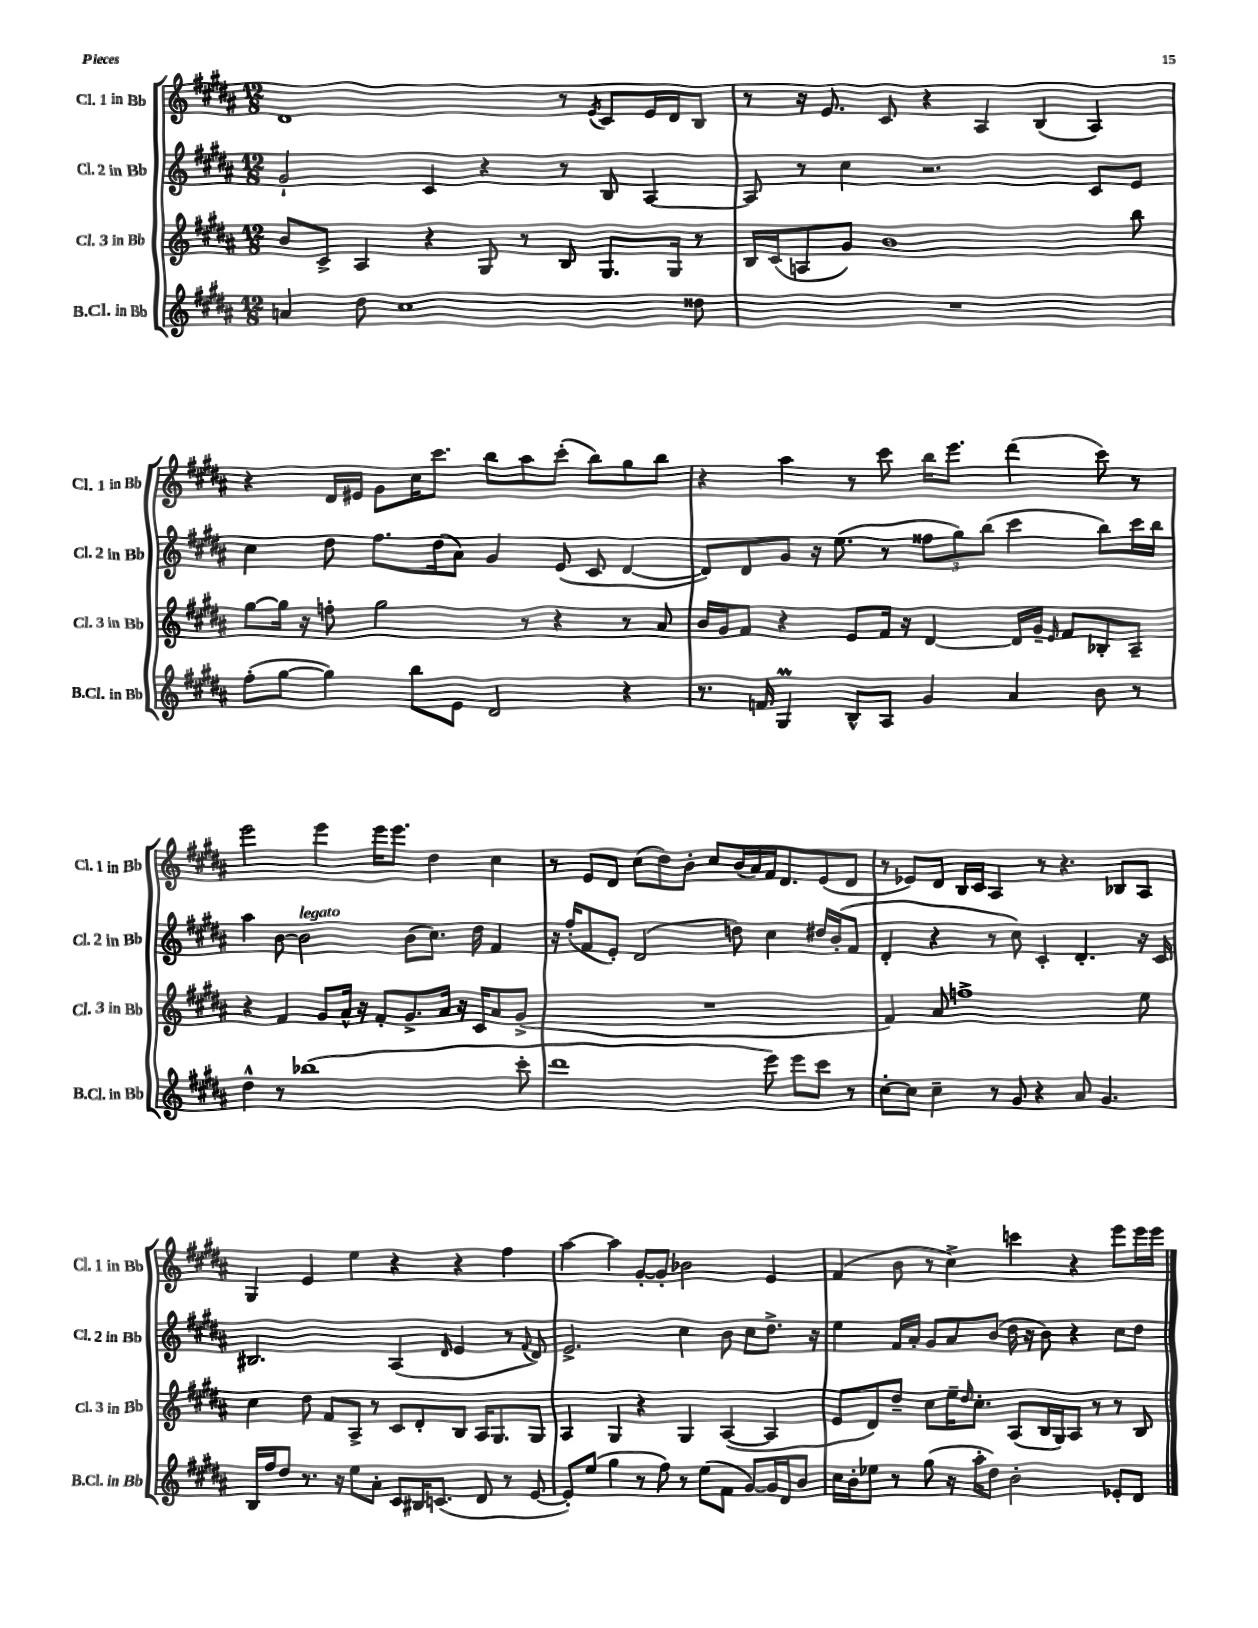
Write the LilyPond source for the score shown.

<<
\new StaffGroup <<
\new Staff = "s0" \with { instrumentName = "Cl. 1 in Bb" shortInstrumentName = "Cl. 1 in Bb" } {
    \clef treble \key b \major \numericTimeSignature \time 12/8
    dis'1 r8 \acciaccatura { e'8 } cis'8 e'16 dis'16 b8 |
    r8 r16 e'8. cis'8 r4 ais4 b4( ais4) |
    r4 dis'16 eis'16 gis'8 cis''16 cis'''8. b''8 ais''8 cis'''8-.( b''8) gis''8 b''8 |
    r4 ais''4 r8 cis'''8 b''16 e'''8. dis'''4( cis'''8) r8 |
    e'''2 e'''4 e'''16 e'''8. dis''4 cis''4 |
    r8 e'8 dis'8 cis''8( dis''8) b'8-. cis''8 b'16( ais'16) fis'16 dis'8. e'8( dis'8 |
    r8 ees'8) dis'8 b16 cis'16 ais4 r8 r4. bes8 ais8 |
    gis4 e'4 e''4 r4 r4 fis''4 |
    ais''4~ ais''4 gis'8~-. gis'8-. bes'2 e'4 |
    fis'4( b'8 r8 cis''4->) c'''4 r4 e'''8 e'''16 e'''16 \bar "|." |
}
\new Staff = "s1" \with { instrumentName = "Cl. 2 in Bb" shortInstrumentName = "Cl. 2 in Bb" } {
    \clef treble \key b \major \numericTimeSignature \time 12/8
    gis'2-! cis'4 r4 r8 b8 ais4~ |
    ais8 r8 cis''4 r2. cis'8 e'8 |
    cis''4 dis''8 fis''8. dis''16( ais'8) gis'4 e'8( cis'8 dis'4~ |
    dis'8) dis'8 gis'8 r16 e''8.( r8 \tuplet 3/2 { fisis''8 gis''8) b''8( } cis'''4 b''8) cis'''16 b''16 |
    ais''4 b'8~ b'2^\markup { \italic "legato" } b'8( cis''8.) dis''16 fis'4 |
    r16 fis''16-.( fis'8 e'8-.) dis'2( d''8) cis''4 dis''16 b'16-.( fis'8 |
    dis'4-. r4 r8 cis''8) cis'4-. dis'4.-. r16 cis'16 |
    bis2. ais4( \grace { dis'16 } e'4 r8 \appoggiatura { fis'8 } dis'8) |
    e'2.-> cis''4 b'8 cis''8 dis''8.-> r16 |
    e''4 fis'16 ais'16-. gis'8 ais'8 b'8( dis''16 r16 b'8) r4 cis''8 dis''8 \bar "|." |
}
\new Staff = "s2" \with { instrumentName = "Cl. 3 in Bb" shortInstrumentName = "Cl. 3 in Bb" } {
    \clef treble \key b \major \numericTimeSignature \time 12/8
    b'8 cis'8-> ais4 r4 gis8 r8 b8 gis8. gis16 r8 |
    b16 cis'16( a8 gis'8) b'1 b''8 |
    gis''8~ gis''16 r16 f''8-. gis''2 r8 r4 r8 ais'8 |
    b'16 gis'16 fis'8 r4 e'8 fis'16 r16 dis'4~ dis'16 gis'16-- \grace { e'16 } fis'8 bes8-. ais8-- |
    r4 fis'4 gis'8 ais'16-^ r16 fis'8-. gis'8.-> ais'16 r16 cis'16 ais'8 gis'8->( |
    R1. |
    fis'4) ais'8 f''1-> e''8 |
    cis''4 dis''8 fis'8 ais8-> r8 cis'8 dis'8-. b8 ais16 gis8. gis8 |
    ais4 gis4 r4 gis4 ais4~( ais4 |
    e'8 dis'8) dis''8-- cis''8 e''16-- \grace { dis''16 } cis''8.-. ais8( b16 gis16) ais8 r8 r8 b8 \bar "|." |
}
\new Staff = "s3" \with { instrumentName = "B.Cl. in Bb" shortInstrumentName = "B.Cl. in Bb" } {
    \clef treble \key b \major \numericTimeSignature \time 12/8
    a'4 dis''8 cis''1 disis''8 |
    R1. |
    fis''8-.( gis''8~ gis''4) b''8 e'8 dis'2 r4 |
    r8. f'16 gis4\prall b8-^ ais8 gis'4 ais'4 b'8 r8 |
    dis''4-^ r8 bes''1( cis'''8-. |
    dis'''1 e'''8) e'''8 cis'''8 r8 |
    cis''8~-. cis''8 cis''4-- r8 gis'8 r4 ais'8 gis'4. |
    b16 fis''16 dis''8 r8. r16 e''8 ais'8-. cis'8 bis16 c'8.( dis'8 r8 e'8~ |
    e'8-.) e''8( gis''4 r8 fis''8) r8 e''8( fis'8 gis'8~) gis'16 dis'16 b'8 |
    cis''16 b'16-. ees''8 r8 gis''8( r16 ais''16-. dis''8) b'2-. ees'8-. dis'8 \bar "|." |
}
>>
>>
\layout { \context { \Score \remove "Bar_number_engraver" } }
